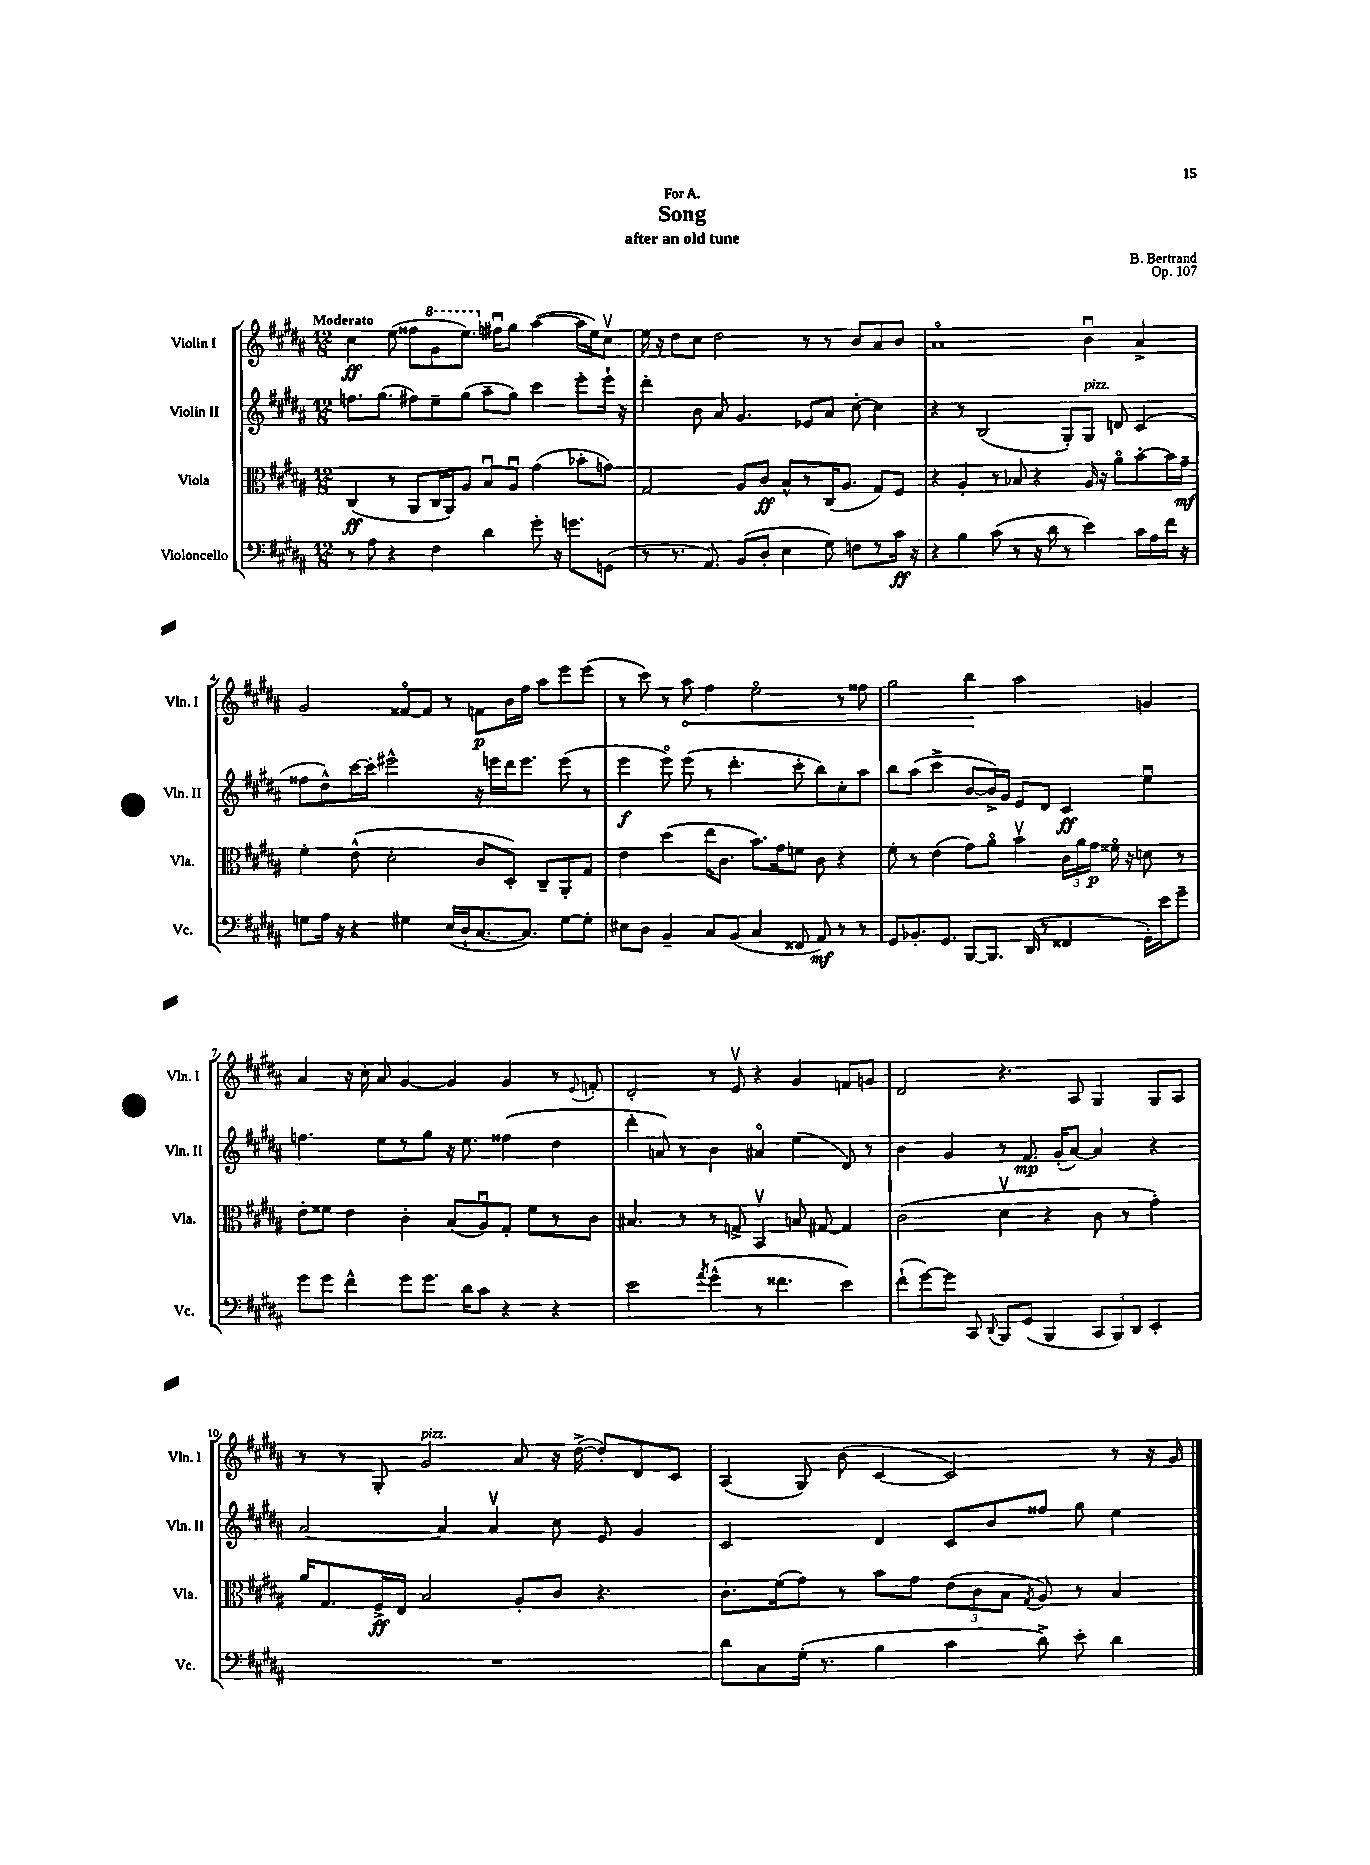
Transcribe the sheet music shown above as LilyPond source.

\header { title = "Song" composer = "B. Bertrand" subtitle = "after an old tune" dedication = "For A." opus = "Op. 107" }
<<
\new StaffGroup <<
\new Staff = "s0" \with { instrumentName = "Violin I" shortInstrumentName = "Vln. I" } {
    \clef treble \key b \major \numericTimeSignature \time 12/8 \tempo "Moderato"
    \autoBeamOff cis''4\ff e''8( fisis''8[ \ottava #1 gis''8 e'''8.]) \ottava #0 fis''16[\downbow gis''8] ais''4~( ais''16[ e''16) cis''8]\upbow |
    e''16 r16 dis''8[ cis''8] dis''2 r8 r8 b'8[ ais'8 b'8] |
    ais'1\flageolet b'4\downbow ais'4-> |
    gis'2 fisis'8[~\flageolet fisis'8] r8 f'8[\p b'16 fis''16] ais''8[ e'''8 e'''8]( |
    r8 cis'''8) r8 \once \override Hairpin.circled-tip = ##t ais''8\< fis''4 e''2\flageolet r8 fisis''8 |
    gis''2 b''4\! ais''2 g'4 |
    ais'4 r16 cis''16-. ais'8 gis'4~ gis'4 gis'4 r8 \appoggiatura { e'8 } f'8-. |
    dis'2-. r8 e'8\upbow r4 gis'4 f'8[ g'8] |
    dis'2 r4. ais8 gis4 gis8[ ais8] |
    r8 r8 gis8-. gis'2^\markup { \italic "pizz." } ais'8 r16 dis''16~->( dis''8[-.) dis'8 cis'8] |
    ais4( gis8) b'8( cis'4~ cis'2) r8 r16 gis'16 \bar "|." |
}
\new Staff = "s1" \with { instrumentName = "Violin II" shortInstrumentName = "Vln. II" } {
    \clef treble \key b \major \numericTimeSignature \time 12/8
    \autoBeamOff f''8.[ gis''8.]( fis''8[) e''8-- gis''8]( ais''8[-- gis''8]) cis'''4 e'''8[-. e'''16]-! r16 |
    dis'''4-. b'8 ais'8 gis'4. ees'8[ ais'8] cis''8~-. cis''4 |
    r4 r8 b2( gis8[-.) gis8]^\markup { \italic "pizz." } d'8 cis'4( |
    fisis''8[ dis''8-^) cis'''16~ cis'''16]-. eis'''2-^ r16 e'''16[ dis'''16 e'''8.] e'''8( r8 |
    e'''4\f e'''8\flageolet) e'''8( r8 dis'''4.-. cis'''8-. b''8[) cis''8-. ais''8] |
    b''8[ ais''8]( cis'''4-> b'8[~ b'16->) gis'16] e'8[ dis'8] cis'4\ff e''4\downbow |
    f''4. e''8[ r8 gis''8] r16 e''8. fisis''4( dis''4 |
    dis'''4-. a'8) r8 b'4 ais'4\flageolet e''4( dis'8) r8 |
    b'4 gis'4 r8 fis'8.\mp gis'16[-.( ais'8]~) ais'4 r4 |
    ais'2~ ais'4 ais'4\upbow cis''8 e'8 gis'4 |
    cis'2 dis'4 cis'8[ b'8 fisis''8] gis''8 e''4 \bar "|." |
}
\new Staff = "s2" \with { instrumentName = "Viola" shortInstrumentName = "Vla." } {
    \clef alto \key b \major \numericTimeSignature \time 12/8
    \autoBeamOff cis4\ff( r8 ais,8[ cis16 ais,16) ais8] b8[\downbow ais8]\downbow gis'4( bes'8[-. g'8]) |
    gis2 ais8[ cis'8]\ff b8[-^ r8 cis16( ais8.] gis8[) fis8] |
    r4 ais4-. r8 bes8 r4 ais16 r16 ais'8[\flageolet b'8~-. b'16 gis'16]--\mf |
    fis'4-. e'8-^( dis'2-. cis'8[ dis8]-.) cis8[-- ais,8-. gis8] |
    e'4 dis''4( e''16[ cis'8.] b'8.[) gis'16 f'8] cis'8 r4 |
    fis'8-. r8 e'4( gis'8[) ais'8]\flageolet b'4\upbow \tuplet 3/2 { cis'16[ ais'16 gis'16]\p } fisis'16\flageolet r16 d'8 r8 |
    e'8[-. fisis'8] e'4 cis'4-. b8[( ais8\downbow) gis8]-. fisis'8[ r8 cis'8] |
    bis4. r8 r8 g8-> b,4\upbow b8 gis8~ gis4 |
    cis'2( dis'4\upbow r4 cis'8 r8 gis'4-.) |
    ais'16[ gis8. fis16->\ff e16] b2 ais8[-. cis'8] r4. |
    cis'8.[-. fis'16( gis'8]) r8 b'8[ gis'8] \tuplet 3/2 { e'8[( cis'8 b8] } \acciaccatura { gis8 } ais8) r8 b4 \bar "|." |
}
\new Staff = "s3" \with { instrumentName = "Violoncello" shortInstrumentName = "Vc." } {
    \clef bass \key b \major \numericTimeSignature \time 12/8
    \autoBeamOff r8 ais8 r4 fis4 dis'4 gis'8-. r16 g'8.[ g,8]( |
    r8 r8. ais,8.) b,8[( dis8]-. e4 gis8) f8[ r8 cis'16]\ff r16 |
    r4 b4 cis'8( r8 r16 dis'16 r8 e'4) cis'16[ ais16 fis'16] r16 |
    g8[ ais16] r16 r4 gis4 e16[( dis16-! cis8.~ cis8.]) gis8[~ gis8]-. |
    eis8[ dis8] b,4-- cis8[ b,8]( cis4 fisis,8 ais,8\mf) r8 r8 |
    gis,8[ bes,8.-. gis,8.] b,,8[~ b,,8.] dis,16( r8 fisis,4 gis,16[-.) e'16 gis'8]-- |
    gis'8[ gis'8] fis'4-^ gis'8[ gis'8.] dis'16[ cis'8] r4 r4 |
    e'2 \acciaccatura { ais'8 } gis'4-^( r8 fisis'4. e'4) |
    fis'8[-!( gis'8~) gis'8] cis,8 \appoggiatura { dis,8 } b,,8[ gis,8]( b,,4 \tuplet 3/2 { cis,8[ b,,8) dis,8] } e,4-. |
    R1. |
    dis'8[ cis8 gis16]-.( r8. b4 cis'4 dis'8->) e'8-. dis'4 \bar "|." |
}
>>
>>
